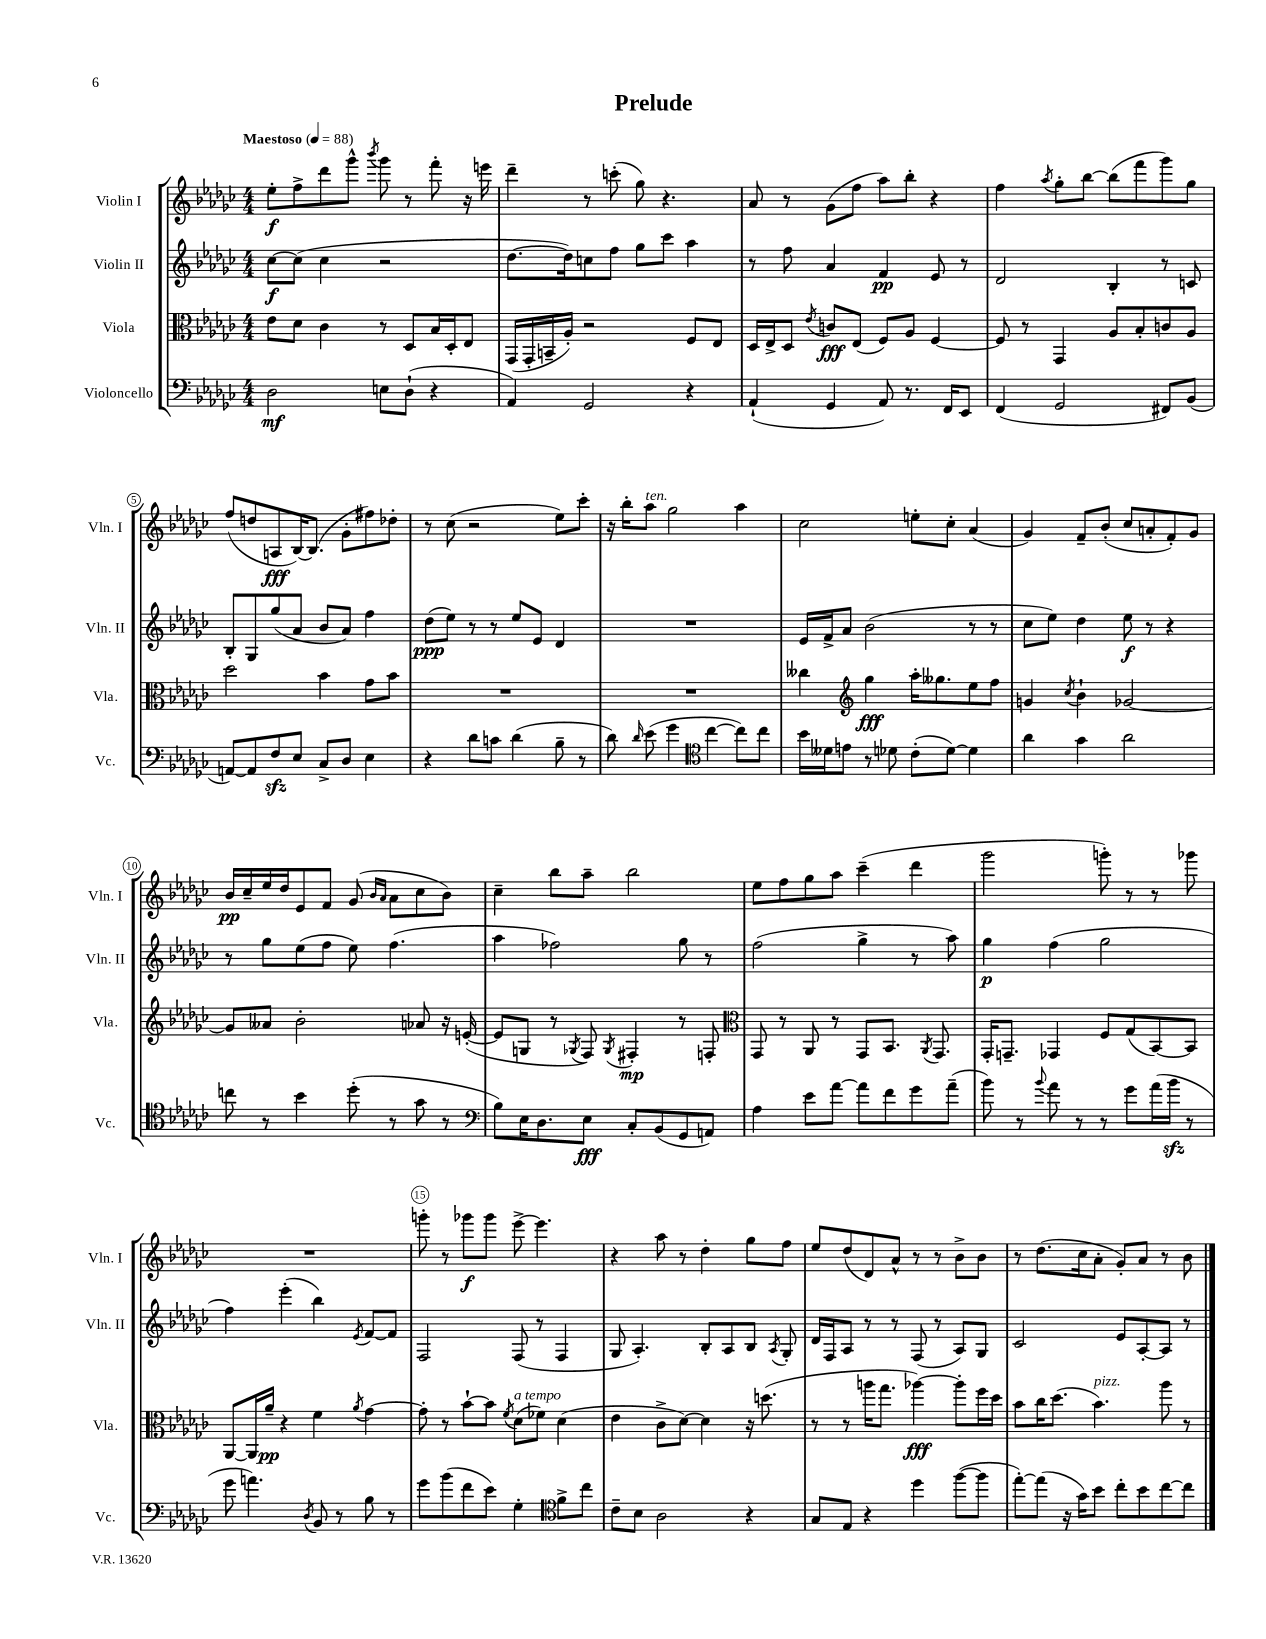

**kern	**kern	**kern	**kern
*staff4	*staff3	*staff2	*staff1
*clefF4	*clefC3	*clefG2	*clefG2
*k[b-e-a-d-g-c-]	*k[b-e-a-d-g-c-]	*k[b-e-a-d-g-c-]	*k[b-e-a-d-g-c-]
*M4/4	*M4/4	*M4/4	*M4/4
*MM88	*MM88	*MM88	*MM88
2D-	8e-	[8cc-	8ee-'
.	8d-	(8cc-]	8ff^
.	4c-	4cc-	8ddd-
.	.	.	8ggg-^^
.	.	.	8qbbb-
8E	8r	2r	8ggg-
(8D-`	8D-	.	8r
4r	16B-	.	8fff'
.	16D-'	.	.
.	8E-	.	16r
.	.	.	16eee
=	=	=	=
4AA-)	(16GG-	[8.dd-	4ddd-~
.	16GG-'	.	.
.	16BB~	.	.
.	16A-')	16dd-])	.
2GG-	2r	8cc	8r
.	.	8ff	(8ccc'
.	.	8gg-	8gg-)
.	.	8ccc-	4.r
4r	8F	4aa-	.
.	8E-	.	.
=	=	=	=
(4AA-`	16D-	8r	8a-
.	16E-^	.	.
.	8D-	8ff	8r
.	8qe-	.	.
4GG-	8c	4a-	(8g-
.	(8E-	.	8ff
8AA-)	8F)	4f	8aa-)
8.r	8A-	.	8bb-'
.	[4F	8e-	4r
16FF	.	.	.
8EE-	.	8r	.
=	=	=	=
(4FF	8F]	2d-	4ff
.	8r	.	.
.	.	.	8qaa-
2GG-	4GG-	.	8gg-'
.	.	.	[8bb-
.	8A-	4B-'	(8bb-]
.	8B-'	.	8fff
8FF#)	8c	8r	8ggg-)
(8BB-	8A-	8c	8gg-
=	=	=	=
[8AA)	2dd-	8B-'	(8ff
8AA]	.	8G-	8dd
8F	.	(8gg-	8A
8E-	.	8a-	[16B-)
.	.	.	(8.B-]
8C-^	4b-	8b-	.
8D-	.	8a-)	8g-'
4E-	8g-	4ff	8ff#)
.	8b-	.	8dd-'
=	=	=	=
4r	1r	(8dd-	8r
.	.	8ee-)	(8cc-
8d-	.	8r	2r
8c	.	8r	.
(4d-	.	8ee-	.
.	.	8e-	.
8B-~	.	4d-	8ee-)
8r	.	.	8ccc-'
=	=	=	=
8d-)	1r	1r	16r
.	.	.	16bb-'
16qqd-	.	.	.
(8e-	.	.	8aa-
4g-	.	.	2gg-
*clefC4	*	*	*
[4cc-	.	.	.
8cc-])	.	.	4aa-
8cc-	.	.	.
=	=	=	=
16b-	4cc--	16e-	2cc-
16d--	.	16f^	.
8e	.	8a-	.
*	*clefG2	*	*
8r	4gg-	(2b-	.
8d-	.	.	.
(8c-'	16aa-'	.	8ee'
.	8.gg--	.	.
[8d-)	.	.	8cc-'
4d-]	8ee-	8r	(4a-
.	8ff	8r	.
=	=	=	=
4a-	4g	8cc-	4g-)
.	.	8ee-)	.
.	8qcc-	.	.
4g-	4b-`	4dd-	8f~
.	.	.	(8b-'
2a-	[2g-	8ee-	8cc-
.	.	8r	8a'
.	.	4r	8f')
.	.	.	8g-
=	=	=	=
8cc	8g-]	8r	16b-
.	.	.	16cc-~
8r	8a--	8gg-	16ee-
.	.	.	16dd-
4b-	2b-'	(8ee-	8e-
.	.	8ff	8f
(8dd-'	.	8ee-)	(8g-
.	.	.	16qqb-
.	.	.	16qqa-
8r	.	(4.ff	8a-
8g-	8a-	.	8cc-
8r	16r	.	8b-)
.	([16e'	.	.
=	=	=	=
*clefF4	*	*	*
8B-)	8e]	4aa-	4cc-~
16E-	8G	.	.
8.D-	.	.	.
.	8r	2ff-)	8bb-
.	8qG-	.	.
8E-	8F)	.	8aa-~
.	8qG-	.	.
8C-'	4F#'	.	2bb-
(8BB-	.	.	.
8GG-	8r	8gg-	.
8AA)	8F'	8r	.
=	=	=	=
*	*clefC3	*	*
4A-	8GG-	(2ff	8ee-
.	8r	.	8ff
8e-	8AA-	.	8gg-
[8a-	8r	.	8aa-
8a-]	8GG-	4gg-^	(4ccc-~
8f	8.BB-	.	.
8g-	.	8r	4ddd-
.	8qAA-	.	.
.	8.GG-	.	.
(8a-~	.	8aa-)	.
=	=	=	=
8b-)	16GG-'	4gg-	2ggg-
.	8.GG~	.	.
8r	.	.	.
8qqb-	.	.	.
8a-	4GG-	(4ff	.
8r	.	.	.
8r	8F	2gg-	8ggg')
8g-	(8G-	.	8r
(16a-	[8BB-)	.	8r
16b-	.	.	.
8r	8BB-]	.	8ggg-
=	=	=	=
8g-	[8AA-	4ff)	1r
4.a)	16AA-]	.	.
.	16a-~	.	.
.	4r	(4eee-'	.
8qD-	.	.	.
8BB-	4f	4bb-)	.
8r	.	.	.
.	8qa-	8qe-	.
8B-	[4g-	[8f	.
8r	.	8f]	.
=	=	=	=
8g-	8g-']	2F	8ggg'
(8b-	8r	.	8r
8f	[8b-`	.	8ggg-
8e-)	8b-]	.	8ggg-
.	8qf	.	.
4G-'	(8d-	(8F	[8eee-^
.	8f-)	8r	4.eee-]
*clefC4	*	*	*
8f^	(4d-	4F	.
8cc-	.	.	.
=	=	=	=
8c-~	4e-	8G-	4r
8B-	.	4.A-')	.
2A-	8c-^	.	8aa-
.	[8d-)	.	8r
.	4d-]	8B-'	4dd-'
.	.	8A-	.
4r	16r	8B-	8gg-
.	(8.dd	.	.
.	.	8qA-	.
.	.	8G-'	8ff
=	=	=	=
8G-	8r	16d-	8ee-
.	.	16F	.
8E-	8r	8A-	(8dd-
4r	16aa	8r	8d-)
.	8.gg-	.	.
.	.	8r	8a-^^
4dd-	[4aa-)	(8F	8r
.	.	8r	8r
([8ff	8aa-']	8A-)	8b-^
8ff]	16ff	8G-	8b-
.	16dd-	.	.
=	=	=	=
[8ee-')	8b-	2c-	8r
(8ee-]	16cc-	.	(8.dd-
.	(8.dd-	.	.
16r	.	.	.
16g-)	.	.	16cc-
8b-	4.b-)	.	8a-'
8cc-'	.	8e-	8g-')
8b-	.	[8A-'	8a-
[8cc-	8aa-	8A-]	8r
8cc-]	8r	8r	8b-
==	==	==	==
*-	*-	*-	*-
